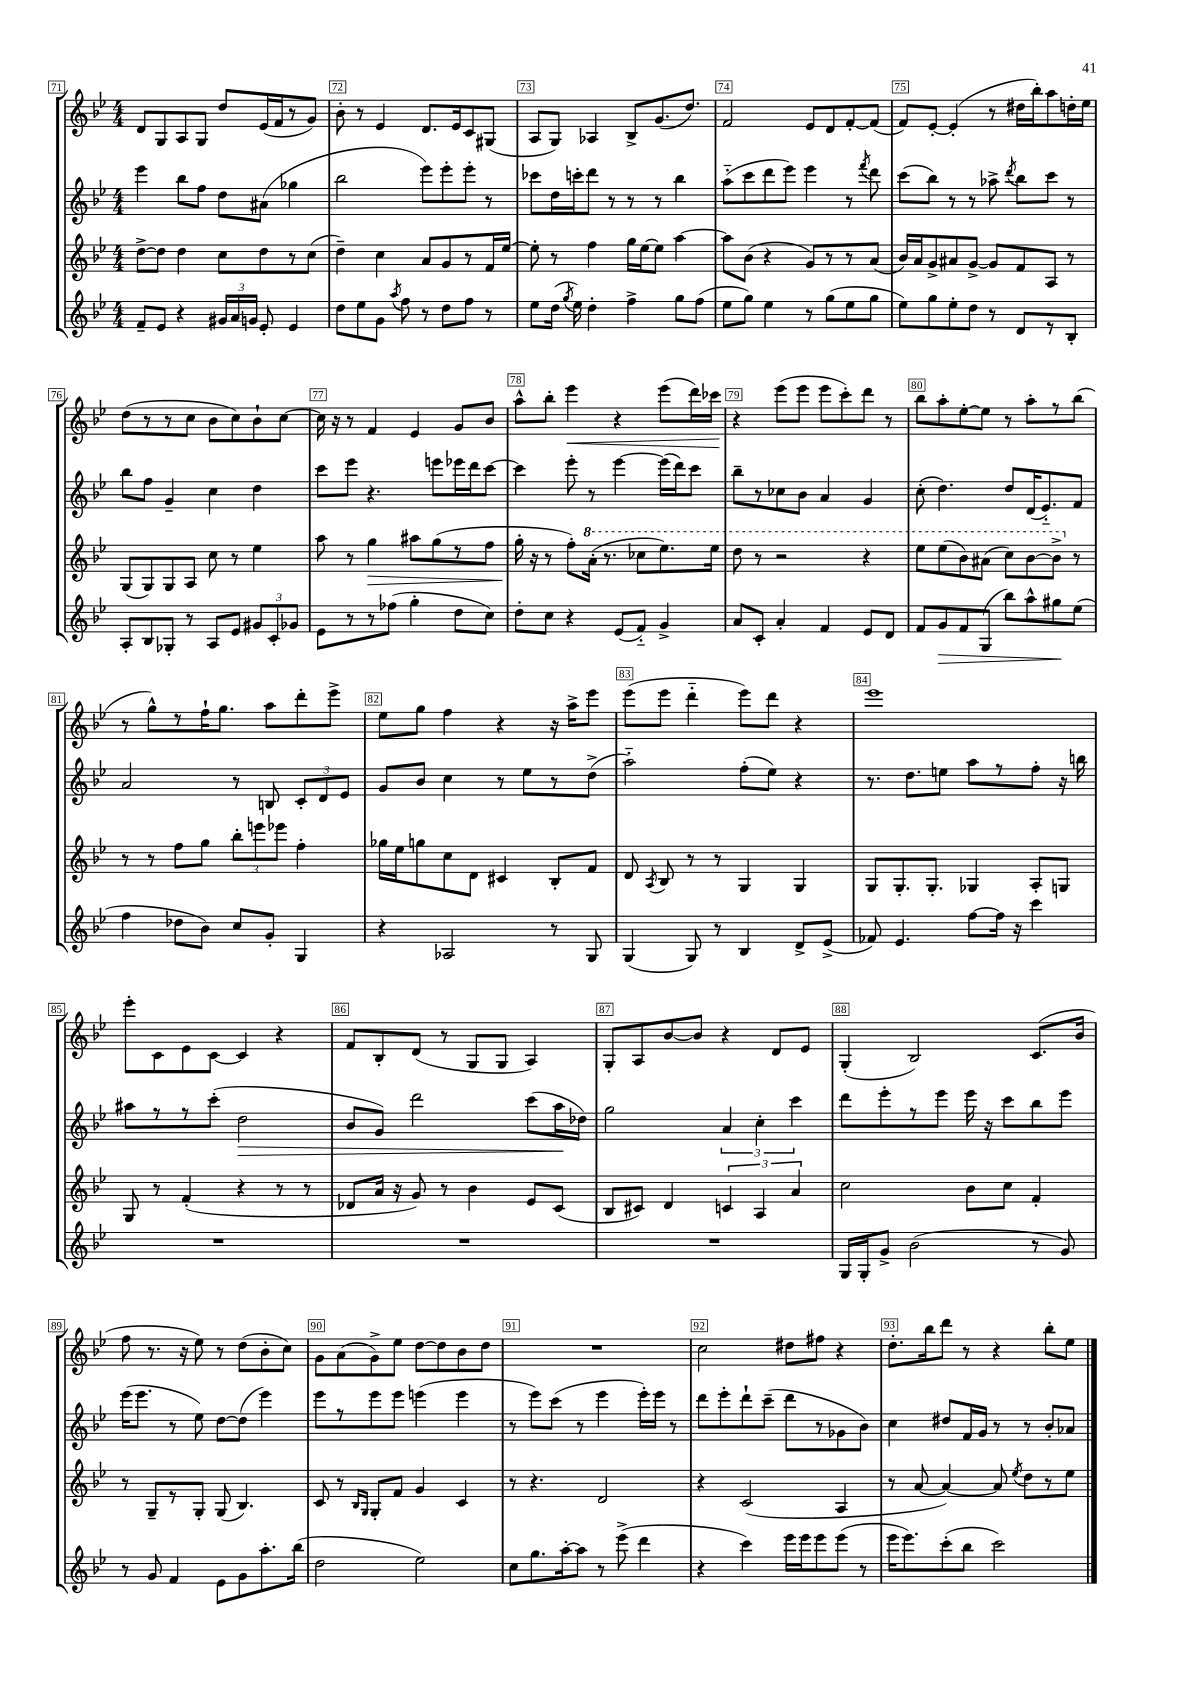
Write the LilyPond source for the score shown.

<<
\new StaffGroup <<
\new Staff = "s0" {
    \clef treble \key bes \major \numericTimeSignature \time 4/4
    \autoBeamOff d'8[ g8 a8 g8] d''8[ ees'16( f'16 r8 g'8]) |
    bes'8-. r8 ees'4 d'8.[ ees'16 c'8 gis8]( |
    a8[ g8]) aes4 bes8[-> g'8.( d''8.]) |
    f'2 ees'8[ d'8 f'8~-. f'8]( |
    f'8[) ees'8]~-. ees'4-.( r8 dis''16[ bes''16-.) a''8 d''16-. ees''16] |
    d''8[( r8 r8 c''8] bes'8[ c''8) bes'8-! c''8]~ |
    c''16 r16 r8 f'4 ees'4 g'8[ bes'8] |
    a''8[-^ bes''8]-. ees'''4\< r4 ees'''8[( d'''16) ces'''16]\! |
    r4 ees'''8[( ees'''8] ees'''8[ c'''8-.) d'''8] r8 |
    bes''8[ a''8-. ees''8~-. ees''8] r8 a''8[-. r8 bes''8]( |
    r8 g''8[-^) r8 f''16-! g''8.] a''8[ d'''8-. ees'''8]-> |
    ees''8[ g''8] f''4 r4 r16 a''16[-> ees'''8] |
    ees'''8[( ees'''8] d'''4-_ ees'''8[) d'''8] r4 |
    ees'''1 |
    ees'''8[-. c'8 ees'8 c'8]~ c'4 r4 |
    f'8[ bes8-. d'8]( r8 g8[ g8] a4) |
    g8[-. a8 bes'8~ bes'8] r4 d'8[ ees'8] |
    g4-.( bes2) c'8.[( bes'16] |
    f''8 r8. r16 ees''8) r8 d''8[( bes'8-. c''8]) |
    g'8[ a'8( g'8->) ees''8] d''8[~ d''8 bes'8 d''8] |
    R1 |
    c''2 dis''8[ fis''8] r4 |
    d''8.[-. bes''16 d'''8] r8 r4 bes''8[-. ees''8] \bar "|." |
}
\new Staff = "s1" {
    \clef treble \key bes \major \numericTimeSignature \time 4/4
    \autoBeamOff ees'''4 bes''8[ f''8] d''8[ ais'8]( ges''4 |
    bes''2 ees'''8[) ees'''8-. ees'''8]-. r8 |
    ces'''8[ d''16 c'''16-. d'''8] r8 r8 r8 bes''4 |
    a''8[-_( c'''8 d'''8 ees'''8]) ees'''4 r8 \acciaccatura { f'''8 } d'''8 |
    c'''8[( bes''8]) r8 r8 aes''8-> \acciaccatura { d'''8 } bes''8[ c'''8] r8 |
    bes''8[ f''8] g'4-- c''4 d''4 |
    c'''8[ ees'''8] r4. e'''8[ ees'''16 d'''16 c'''8]~ |
    c'''4 ees'''8-. r8 ees'''4~ ees'''16[( d'''16) c'''8] |
    bes''8[-- r8 ces''8 bes'8] a'4 g'4 |
    c''8-.( d''4.) d''8[ d'16( ees'8.-_) f'8] |
    a'2 r8 b8 \tuplet 3/2 { c'8[-. d'8 ees'8] } |
    g'8[ bes'8] c''4 r8 ees''8[ r8 d''8]->( |
    a''2-_) f''8[-.( ees''8]) r4 |
    r8. d''8.[ e''8] a''8[ r8 f''8]-. r16 b''16 |
    ais''8[ r8 r8 c'''8]-.( d''2\> |
    bes'8[ g'8]) d'''2 c'''8[( a''16\! des''16]) |
    g''2 \tuplet 3/2 { a'4 c''4-. c'''4 } |
    d'''8[ ees'''8-. r8 ees'''8] ees'''16 r16 c'''8[ bes''8 ees'''8] |
    ees'''16[( ees'''8.] r8 ees''8) d''8[~ d''8]( ees'''4) |
    ees'''8[ r8 ees'''8 ees'''8] e'''4( e'''4 |
    r8 ees'''8[) c'''8]( r8 ees'''4 ees'''16[-.) ees'''16] r8 |
    d'''8[ ees'''8-. d'''8-! c'''8]--( d'''8[ r8 ges'8 bes'8]) |
    c''4 dis''8[ f'16 g'16] r8 r8 bes'8[-. aes'8] \bar "|." |
}
\new Staff = "s2" {
    \clef treble \key bes \major \numericTimeSignature \time 4/4
    \autoBeamOff d''8[~-> d''8] d''4 c''8[ d''8 r8 c''8]( |
    d''4--) c''4 a'8[ g'8 r8 f'16 ees''16]~ |
    ees''8-. r8 f''4 g''16[ ees''16~ ees''8] a''4~ |
    a''8[ bes'8]( r4 g'8[) r8 r8 a'8]( |
    bes'16[) a'16 g'8-> ais'8 g'8]~-> g'8[ f'8 a8] r8 |
    g8[( g8) g8 a8] c''8 r8 ees''4 |
    a''8 r8 g''4\> ais''8[ g''8( r8 f''8] |
    g''16-.\! r16 r8 f''8[-.) \ottava #1 a''16]-.( r8. ces'''8[ ees'''8.) ees'''16] |
    d'''8 r8 r2 r4 |
    ees'''8[ ees'''8( bes''8) ais''8]( c'''8[) bes''8~ bes''8]-> \ottava #0 r8 |
    r8 r8 f''8[ g''8] \tuplet 3/2 { bes''8[-. e'''8 ees'''8] } f''4-. |
    ges''16[ ees''16 g''8 c''8 d'8] cis'4 bes8[-. f'8] |
    d'8 \acciaccatura { a8 } bes8 r8 r8 g4 g4 |
    g8[ g8.-. g8.]-. ges4 a8[-. g8] |
    g8 r8 f'4-.( r4 r8 r8 |
    des'8[ a'16] r16 g'8) r8 bes'4 ees'8[ c'8]( |
    bes8[ cis'8]) d'4 \tuplet 3/2 { c'4 a4 a'4 } |
    c''2 bes'8[ c''8] f'4-. |
    r8 g8[-- r8 g8]-. g8( bes4.) |
    c'8 r8 \grace { bes16[ g16] } g8[-. f'8] g'4 c'4 |
    r8 r4. d'2 |
    r4 c'2( a4 |
    r8 a'8~ a'4~) a'8 \acciaccatura { ees''8 } d''8[ r8 ees''8] \bar "|." |
}
\new Staff = "s3" {
    \clef treble \key bes \major \numericTimeSignature \time 4/4
    \autoBeamOff f'8[-- ees'8] r4 \tuplet 3/2 { gis'16[ a'16 g'16] } ees'8-. ees'4 |
    d''8[ ees''8 g'8] \acciaccatura { a''8 } f''8 r8 d''8[ f''8] r8 |
    ees''8[ d''16]( \acciaccatura { g''8 } ees''16) d''4-. f''4-> g''8[ f''8]( |
    ees''8[ g''8]) ees''4 r8 g''8[( ees''8 g''8] |
    ees''8[) g''8 ees''8-. d''8] r8 d'8[ r8 bes8]-. |
    a8[-. bes8 ges8]-. r8 a8[ ees'8] \tuplet 3/2 { gis'8[ c'8-. ges'8] } |
    ees'8[ r8 r8 fes''8]( g''4-. d''8[ c''8]) |
    d''8[-. c''8] r4 ees'8[( f'8]-_) g'4-> |
    a'8[ c'8]-. a'4-. f'4 ees'8[ d'8] |
    f'8[ g'8\> f'8 g8]( bes''8[) a''8-^ gis''8\! ees''8]( |
    f''4 des''8[ bes'8]) c''8[ g'8]-. g4 |
    r4 aes2 r8 g8 |
    g4( g8) r8 bes4 d'8[-> ees'8]->( |
    fes'8) ees'4. f''8[~ f''16] r16 c'''4 |
    R1 |
    R1 |
    R1 |
    g16[ g16-. g'8]-> bes'2( r8 g'8) |
    r8 g'8 f'4 ees'8[ g'8 a''8.-. bes''16]( |
    d''2 ees''2) |
    c''8[ g''8. a''16~-. a''8] r8 ees'''8->( d'''4 |
    r4 c'''4) ees'''16[ ees'''16 ees'''8 ees'''8]( r8 |
    ees'''16[ ees'''8.) c'''8-.( bes''8] c'''2) \bar "|." |
}
>>
>>
\layout { \context { \Score currentBarNumber = #71 \override BarNumber.break-visibility = ##(#f #t #t) barNumberVisibility = #all-bar-numbers-visible \override BarNumber.stencil = #(make-stencil-boxer 0.1 0.3 ly:text-interface::print) } }
